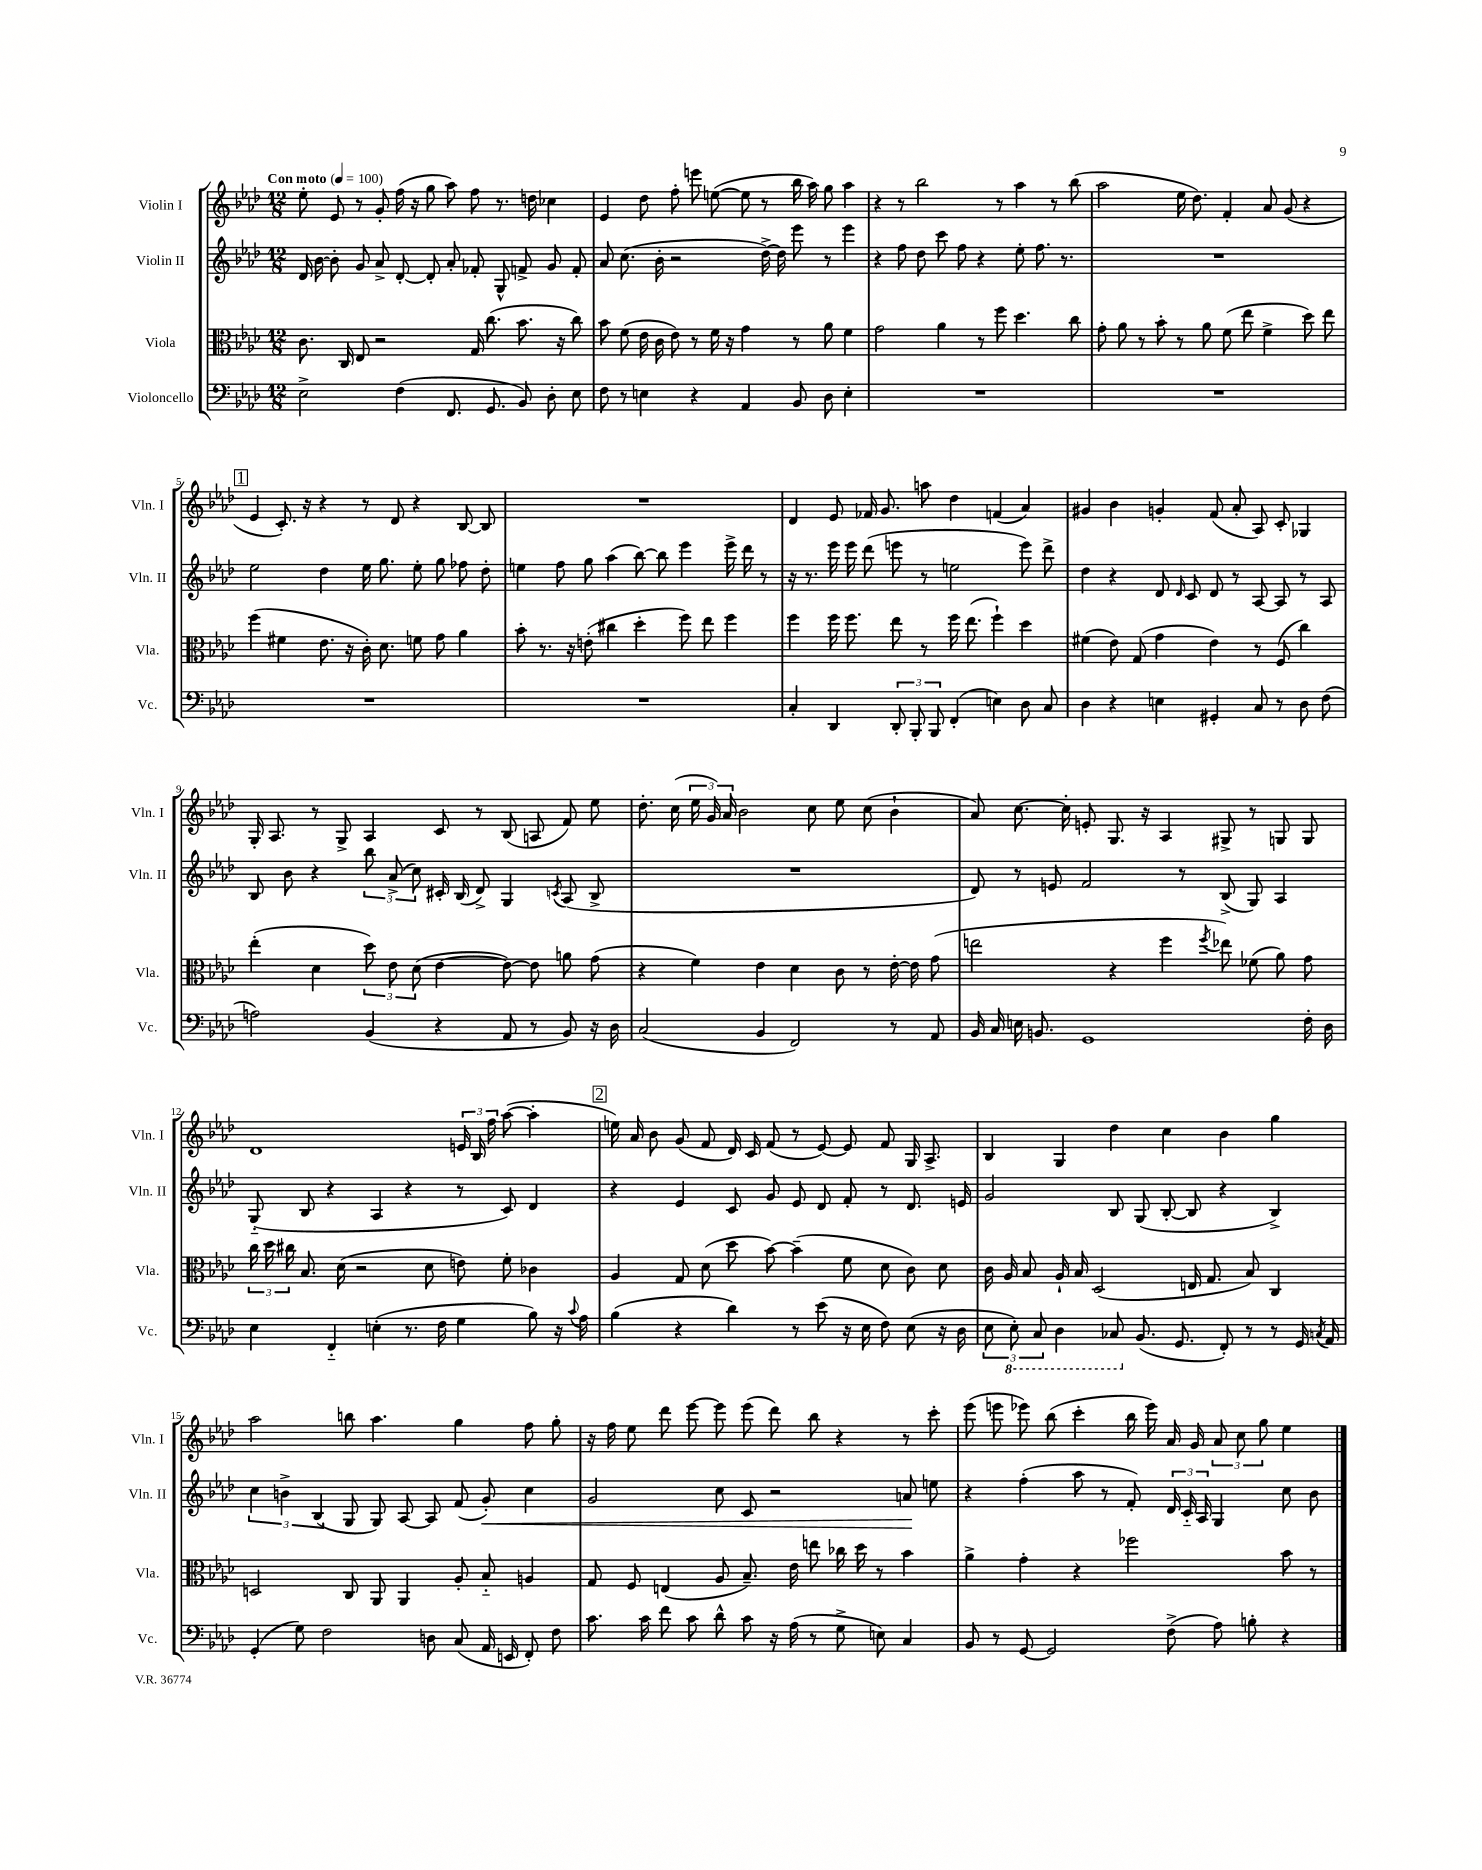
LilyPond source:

<<
\new StaffGroup <<
\new Staff = "s0" \with { instrumentName = "Violin I" shortInstrumentName = "Vln. I" } {
    \clef treble \key aes \major \numericTimeSignature \time 12/8 \tempo "Con moto" 4 = 100
    \autoBeamOff ees''8-. ees'8 r8 g'8-. f''16( r16 g''8 aes''8) f''8 r8. d''16 ces''4 |
    ees'4 des''8 f''8-. e'''8 e''8~( e''8 r8 bes''16 aes''16) g''8 aes''4 |
    r4 r8 bes''2 r8 aes''4 r8 bes''8( |
    aes''2 ees''16 des''8.) f'4-. aes'8 g'8( r4 |
    \mark \markup { \box "1" } ees'4 c'8.-.) r16 r4 r8 des'8 r4 bes8~ bes8 |
    R1. |
    des'4 ees'8 fes'16 g'8. a''8 des''4 f'4( aes'4) |
    gis'4 bes'4 g'4-. f'8( aes'8-. aes8) c'8-. ges4 |
    g16-. aes8. r8 g8-> aes4 c'8 r8 bes8( a8 f'8) ees''8 |
    des''8.-. c''16( \tuplet 3/2 { ees''16 g'16) aes'16 } bes'2 c''8 ees''8 c''8( bes'4-! |
    aes'8) c''8.~ c''16-. e'8-. g8. r16 aes4 gis8-> r8 g8 g8 |
    des'1 \tuplet 3/2 { e'16 bes16 f''16 } aes''8~( aes''4-. |
    \mark \markup { \box "2" } e''16) aes'16 bes'8 g'8( f'8 des'16) c'16 f'8( r8 ees'8~) ees'8 f'8 g16 aes8.-> |
    bes4 g4 des''4 c''4 bes'4 g''4 |
    aes''2 b''8 aes''4. g''4 f''8 g''8-. |
    r16 f''16 ees''8 des'''8 ees'''8~ ees'''8 ees'''8( des'''8) bes''8 r4 r8 c'''8-. |
    ees'''8( e'''8 ees'''8) bes''8( c'''4-. bes''16 ees'''16) aes'16 g'16 \tuplet 3/2 { aes'8 c''8 g''8 } ees''4 \bar "|." |
}
\new Staff = "s1" \with { instrumentName = "Violin II" shortInstrumentName = "Vln. II" } {
    \clef treble \key aes \major \numericTimeSignature \time 12/8
    \autoBeamOff des'16 bes'16~ bes'8-. g'8 aes'8-> des'8~-. des'8-. aes'8-. fes'8-. g8-^ f'8-> g'8 f'8-. |
    aes'8 c''8.( bes'16-. r2 des''16~->) des''16 ees'''8 r8 ees'''4 |
    r4 f''8 des''8 c'''8 f''8 r4 ees''8-. f''8. r8. |
    R1. |
    \mark \markup { \box "1" } ees''2 des''4 ees''16 g''8. ees''8-. g''8 fes''8 des''8-. |
    e''4 f''8 g''8 aes''4( bes''8~) bes''8 ees'''4 ees'''16-> des'''16 r8 |
    r16 r8. ees'''16 ees'''16 des'''8( e'''8 r8 e''2 e'''8) des'''8-> |
    des''4 r4 des'8 \grace { des'16 } c'8 des'8 r8 aes8~ aes8 r8 aes8 |
    bes8 bes'8 r4 \tuplet 3/2 { bes''8 aes'8->( c''8) } cis'16-. bes16( des'8->) g4 \acciaccatura { c'8 } aes8( bes8-> |
    R1. |
    des'8) r8 e'8 f'2 r8 bes8->( g8) aes4 |
    g8-_( bes8 r4 aes4 r4 r8 c'8) des'4 |
    \mark \markup { \box "2" } r4 ees'4 c'8 g'8 ees'8 des'8 f'8-. r8 des'8. e'16 |
    g'2 bes8 g8( bes8~-. bes8 r4 bes4->) |
    \tuplet 3/2 { c''4 b'4-> bes4( } g8 g8) aes8~ aes8 f'8( g'8-.\<) c''4 |
    g'2 c''8 c'8 r2 a'8\! e''8 |
    r4 f''4-.( aes''8 r8 f'8-.) \tuplet 3/2 { des'16 c'16-_ aes16 } g4 c''8 bes'8 \bar "|." |
}
\new Staff = "s2" \with { instrumentName = "Viola" shortInstrumentName = "Vla." } {
    \clef alto \key aes \major \numericTimeSignature \time 12/8
    \autoBeamOff c'8. c16 ees8 r2 g16 c''8.( bes'8. r16 c''8) |
    bes'8 f'8( ees'16 c'16 ees'8) r8 f'16 r16 g'4 r8 aes'8 f'4 |
    g'2 aes'4 r8 f''8 des''4. c''8 |
    g'8-. aes'8 r8 bes'8-. r8 aes'8 f'8( ees''8 f'4-> des''8) ees''8 |
    \mark \markup { \box "1" } f''4( fis'4 ees'8. r16 c'16-.) des'8. f'8 g'8 aes'4 |
    bes'8-. r8. r16 e'8-.( cis''4 des''4-. f''8) ees''8 f''4 |
    f''4 f''16 f''8. ees''8 r8 f''16 ees''8.( f''4-!) des''4 |
    fis'4( ees'8) g8( g'4 ees'4) r8 f8( c''4) |
    ees''4-.( des'4 \tuplet 3/2 { des''8) ees'8 des'8( } ees'4~ ees'8~) ees'8 a'8 g'8( |
    r4 f'4) ees'4 des'4 c'8 r8 ees'16~-. ees'16 g'8( |
    e''2 r4 f''4 \acciaccatura { f''8 } ees''8) fes'8( aes'8) g'8 |
    \tuplet 3/2 { c''16 des''16 cis''16 } bes8. des'16( r2 des'8 e'8) f'8-. ces'4 |
    \mark \markup { \box "2" } aes4 g8 des'8( des''8 bes'8~) bes'4--( f'8 des'8 c'8) des'8 |
    c'16 aes16 bes8 aes16-! bes16 des2( e16 g8. bes8) c4 |
    d2 c8 aes,8 aes,4 aes8-. bes8-_ a4 |
    g8 f8 e4( aes8 bes8.--) ees'16 e''8 ces''16 des''16 r8 bes'4 |
    aes'4-> g'4-. r4 fes''2 bes'8 r8 \bar "|." |
}
\new Staff = "s3" \with { instrumentName = "Violoncello" shortInstrumentName = "Vc." } {
    \clef bass \key aes \major \numericTimeSignature \time 12/8
    \autoBeamOff ees2-> f4( f,8. g,8. bes,8) des8-. ees8 |
    f8 r8 e4 r4 aes,4 bes,8 des8 e4-. |
    R1. |
    R1. |
    \mark \markup { \box "1" } R1. |
    R1. |
    c4-. des,4 \tuplet 3/2 { des,8-. bes,,8-. bes,,8 } f,4-.( e4) des8 c8 |
    des4 r4 e4 gis,4-. c8 r8 des8 f8( |
    a2) bes,4( r4 aes,8 r8 bes,8) r16 des16 |
    c2( bes,4 f,2) r8 aes,8 |
    bes,16 c16 e16 b,8. g,1 f16-. des16 |
    ees4 f,4-_ e4-.( r8. f16 g4 bes8) r16 \appoggiatura { c'8 } aes16 |
    \mark \markup { \box "2" } bes4( r4 des'4) r8 ees'8( r16 ees16 f8) ees8( r16 des16 |
    \tuplet 3/2 { ees8 \ottava #-1 ees,8-.) c,8 } des,4 ces,8 \ottava #0 bes,8.( g,8. f,8-.) r8 r8 g,16 \acciaccatura { c!8 } aes,16 |
    g,4-.( g8) f2 d8 c8( aes,16 e,16 f,8-.) f8 |
    c'8. c'16 f'8 c'8 des'8-^ c'8 r16 aes16( r8 g8-> e8) c4 |
    bes,8 r8 g,8~ g,2 f8->( aes8) b8-. r4 \bar "|." |
}
>>
>>
